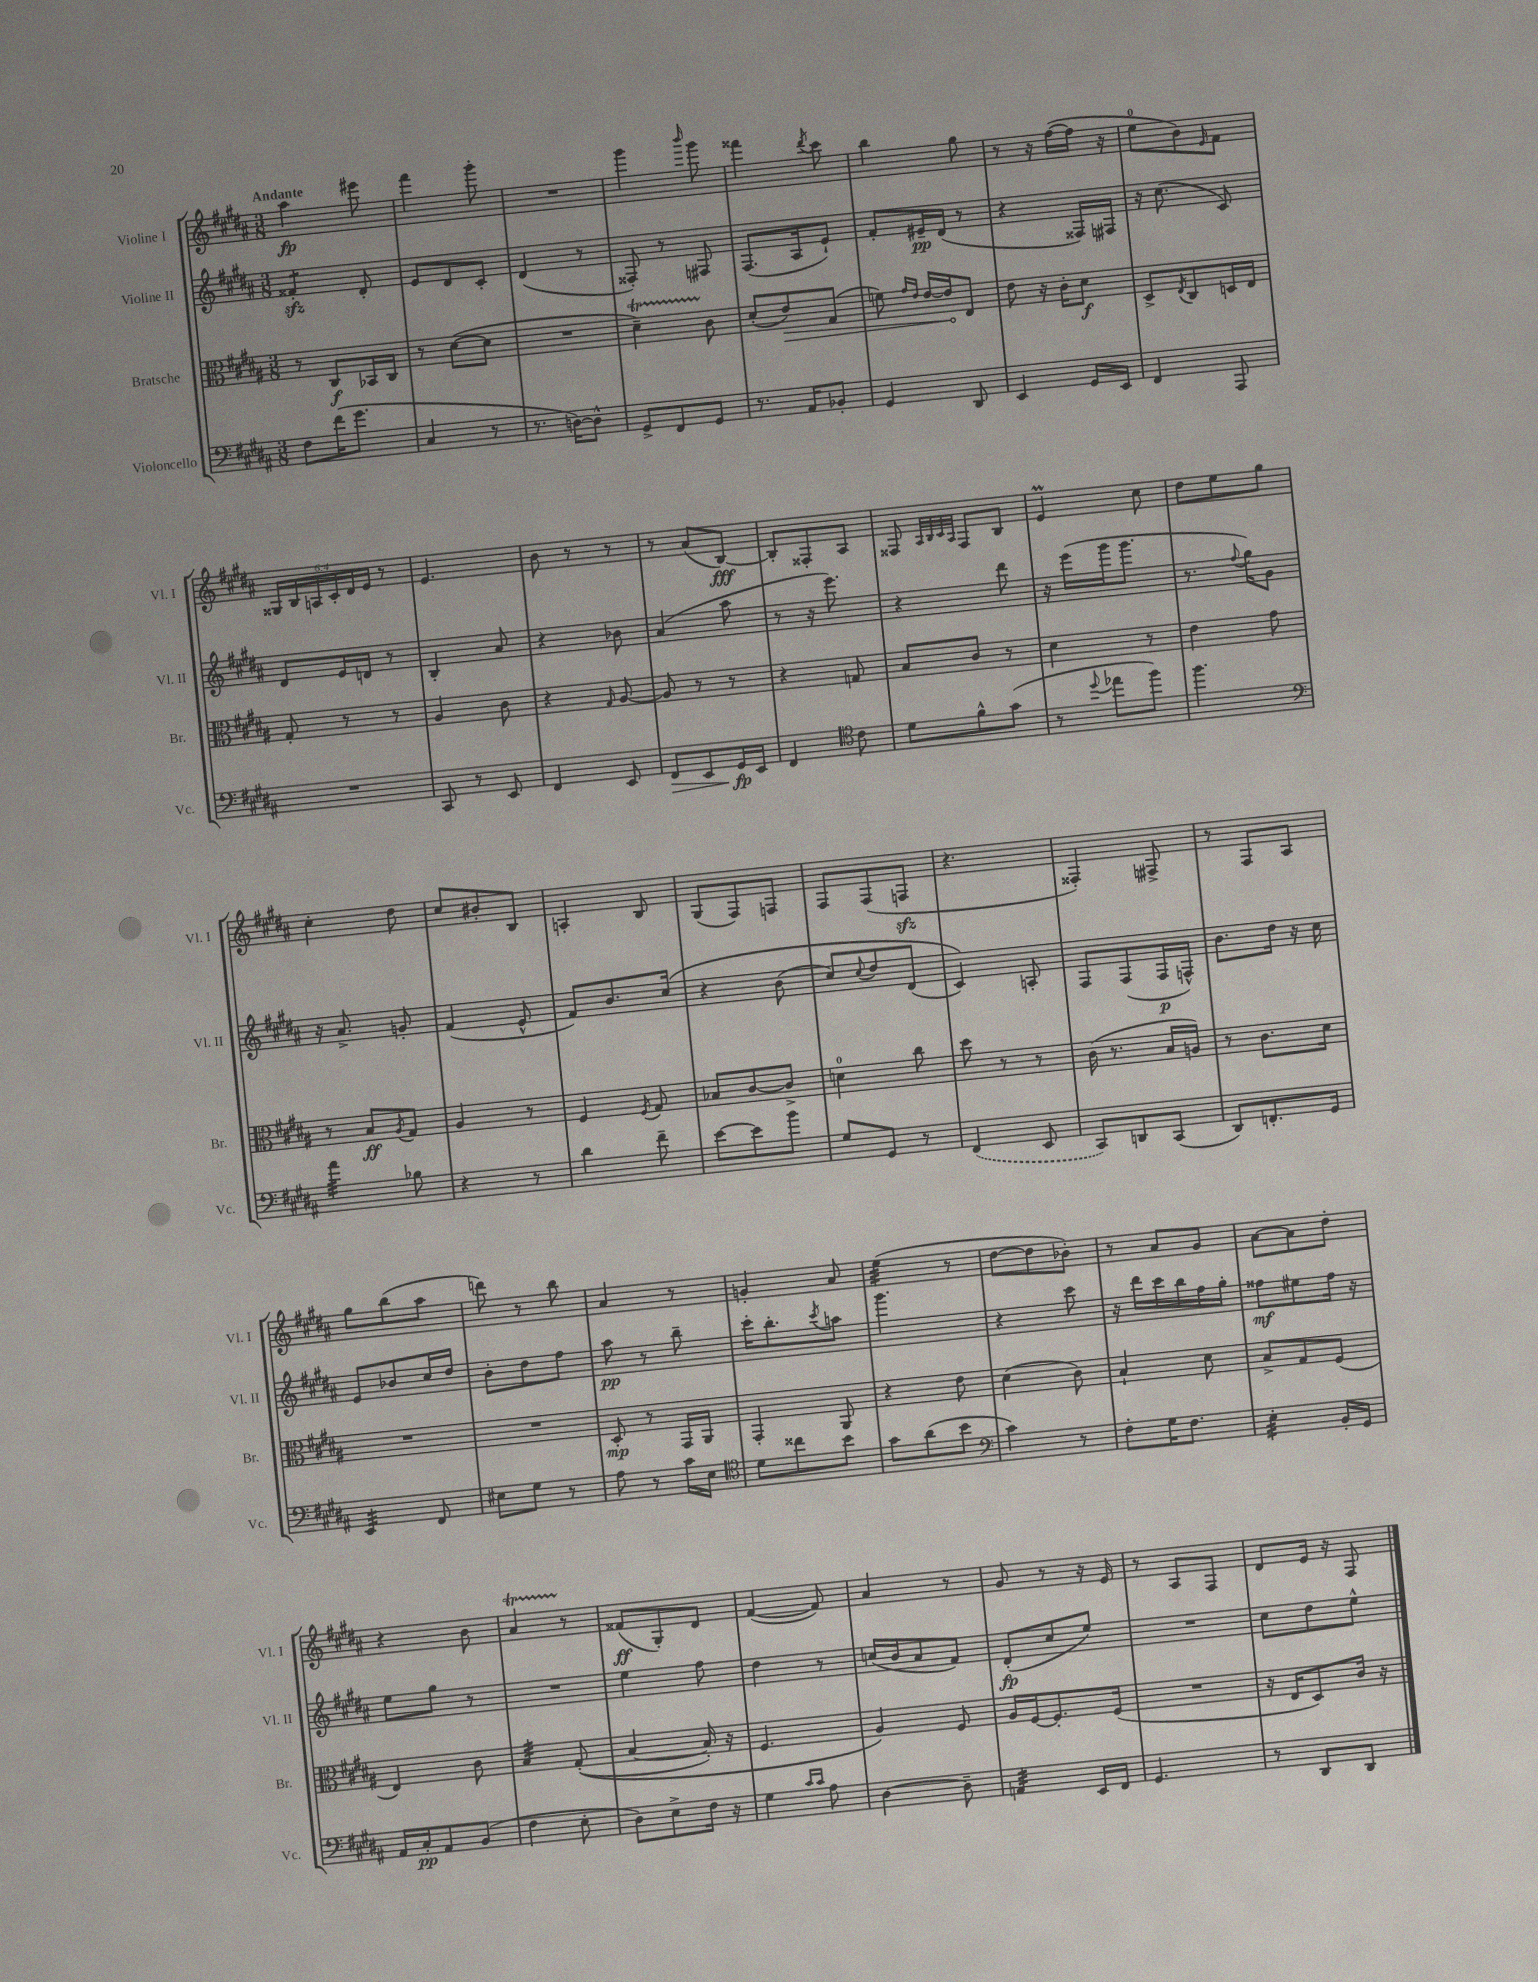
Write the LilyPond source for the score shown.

<<
\new StaffGroup <<
\new Staff = "s0" \with { instrumentName = "Violine I" shortInstrumentName = "Vl. I" } {
    \clef treble \key b \major \numericTimeSignature \time 3/8 \override Staff.TupletNumber.text = #tuplet-number::calc-fraction-text \tempo "Andante"
    ais''4\fp eis'''8 |
    fis'''4 gis'''8-. |
    R4. |
    gis'''4 \grace { b'''16 } gis'''8 |
    fisis'''4 \acciaccatura { dis'''8 } cis'''8 |
    b''4 gis''8 |
    r8 r16 fis''16~( fis''16 r16 |
    e''8-0 b'8) \grace { e'16 } fis'8 |
    \tuplet 6/4 { gisis16 b16 a16 cis'16-. dis'16 e'16 } r8 |
    e'4. |
    b'8 r8 r8 |
    r8 ais'8( b8~\fff) |
    b8-. fisis8-. ais8 |
    fisis8 \grace { ais32 b32 cis'32 ais32 } fisis8 b8 |
    e'4\prall cis''8 |
    dis''8 e''8 gis''8 |
    cis''4-. dis''8 |
    cis''8 bis'8-. b8 |
    a4-. b8 |
    gis8( fis8) f8 |
    fis8 fis8( f8\sfz |
    r4. |
    fisis4-.) fis8-> |
    r8 fis8 ais8 |
    gis''8 b''8( ais''8 |
    d'''8) r8 b''8 |
    ais'4 r8 |
    g'4-. ais'8 |
    e''4:32( r8 |
    dis''8~ dis''8 bes'8-.) |
    r8 ais'8 gis'8 |
    ais'8~ ais'8 dis''8-. |
    r4 b'8 |
    ais'4\startTrillSpan r8\stopTrillSpan |
    fisis'8\ff( gis8-.) dis'8 |
    fis'4~( fis'8) |
    ais'4 r8 |
    gis'8 r8 r16 e'16 |
    r8 ais8 fis8 |
    dis'8 e'16 r16 fis8 \bar "|." |
}
\new Staff = "s1" \with { instrumentName = "Violine II" shortInstrumentName = "Vl. II" } {
    \clef treble \key b \major \numericTimeSignature \time 3/8
    fisis'4:8-.\sfz dis'8-. |
    e'8 dis'8 cis'8-. |
    dis'4( r8 |
    fisis8-.) r8 fis8 |
    fis8.( ais16 e'8-!) |
    fis'8-. eis'16--\pp dis'16( r8 |
    r4 fisis16) fis16 |
    r16 cis''8.( cis'8) |
    dis'8 e'16 d'16 r8 |
    b4-. ais'8 |
    r4 bes'8 |
    ais'4( ais''8 |
    r8 r16 e'''8.) |
    r4 dis'''8 |
    r16 e'''16( gis'''16 gis'''8. |
    r8. \appoggiatura { fis''8 } gis''16) gis'8 |
    r16 ais'8.-> g'8-. |
    fis'4( e'8-^ |
    fis'8) b'8. cis''16\( |
    r4 b'8( |
    cis''8) \appoggiatura { cis''8 } dis''8 dis'8( |
    cis'4)\) a8-. |
    fis8 fis8( fis16\p f16-^) |
    b'8. dis''16 r16 cis''16 |
    e'8 bes'8 cis''16 dis''16 |
    b'8-. dis''8 fis''8 |
    ais''8\pp r8 b''8-- |
    cis'''16-. b''8.-. \acciaccatura { cis'''8 } a''8 |
    gis'''4. |
    r4 cis'''8 |
    r16 dis'''16 cis'''16 b''16 fis''16 gis''16-. |
    fisis''8\mf eis''8 fisis''16 r16 |
    e''8 gis''8 r8 |
    R4. |
    e''4 fis''8 |
    dis''4 r8 |
    c''16( b'16 ais'8 fis'8) |
    dis'8-.\fp( cis''8 e''8) |
    R4. |
    cis''8 dis''8 e''8-^ \bar "|." |
}
\new Staff = "s2" \with { instrumentName = "Bratsche" shortInstrumentName = "Br." } {
    \clef alto \key b \major \numericTimeSignature \time 3/8
    r8 cis8\f bes,16 cis16 |
    r8 dis'8~( dis'8 |
    R4. |
    dis'4--\startTrillSpan) cis'8\stopTrillSpan |
    dis'8-.( \once \override Hairpin.circled-tip = ##t e'8\>) gis8( |
    f'8) \grace { gis'16 e'16 } e'16~ e'16\! e8 |
    e'8 r16 cis'16-. dis'8\f |
    dis8-> \acciaccatura { e8 } cis8 d16 e16 |
    gis8-. r8 r8 |
    ais4 cis'8 |
    r4 \grace { gis16 } ais8~ |
    ais8 r8 r8 |
    r4 g8 |
    b8 cis'8 r8 |
    dis'4 r8 |
    e'4 gis'8 |
    r8 b8\ff \acciaccatura { ais8 } gis8 |
    ais4 r8 |
    fis4 \acciaccatura { fis8 } gis8 |
    bes8 cis'8~ cis'8-> |
    d'4-0 cis''8 |
    dis''8 r8 r8 |
    cis'16( r8. b16 a16) |
    r8 cis'8. dis'16 |
    R4. |
    R4. |
    dis8-.\mp r8 gis,16 ais,16 |
    gis,4-. ais,8 |
    r4 e'8 |
    dis'4( cis'8) |
    b4-! dis'8 |
    b8-> gis8 fis8( |
    e4) cis'8 |
    b4:32 gis8-.(\( |
    b4~ b16-.) r16 |
    fis4. |
    ais4\) fis8 |
    ais16 fis16~ fis8.-. fis16( |
    R4. |
    r16 e16 dis8) cis'16 r16 \bar "|." |
}
\new Staff = "s3" \with { instrumentName = "Violoncello" shortInstrumentName = "Vc." } {
    \clef bass \key b \major \numericTimeSignature \time 3/8
    fis8 fis'16( gis'8. |
    cis4 r8 |
    r8. d16~) d8-^ |
    gis,8-> fis,8 gis,8 |
    r8. ais,16 bes,8-. |
    gis,4 dis,8 |
    e,4 gis,16 e,16 |
    fis,4 ais,,8 |
    R4. |
    cis,8 r8 e,8 |
    fis,4 e,8 |
    fis,8\> e,8 gis,16\fp\! e,16 |
    fis,4 \clef tenor cis'8 |
    dis'8 fis'8-^ gis'8( |
    r8 \appoggiatura { dis''8 } ees''8 fis''8) |
    fis''4. |
    \clef bass ais'4:32 bes8 |
    r4 r8 |
    dis'4 fis'8-- |
    e'8~ e'8 b'8 |
    gis8 gis,8 r8 |
    \once \slurDashed fis,4( e,8 |
    cis,8) d,8 cis,8( |
    dis,8) f,8.-. gis,16 |
    e,4:32 fis,8 |
    eis8 gis8 r8 |
    ais8 r8 cis'16 e16 |
    \clef tenor dis'8 cisis''8 b'8 |
    gis'8 ais'8( b'8 |
    \clef bass cis'4) r8 |
    fis8-. gis16 fis8. |
    e4:32-. b,16-. gis,16 |
    ais,16 cis16-.\pp ais,8 b,8( |
    fis4 e8-. |
    dis8) e8-> fis16 r16 |
    gis4 \grace { cis'16 cis'16 } ais8 |
    dis4~ dis8-- |
    a,4:32 e,16 fis,16 |
    gis,4. |
    r8 dis,8 dis,8 \bar "|." |
}
>>
>>
\layout { \context { \Score \remove "Bar_number_engraver" } }
